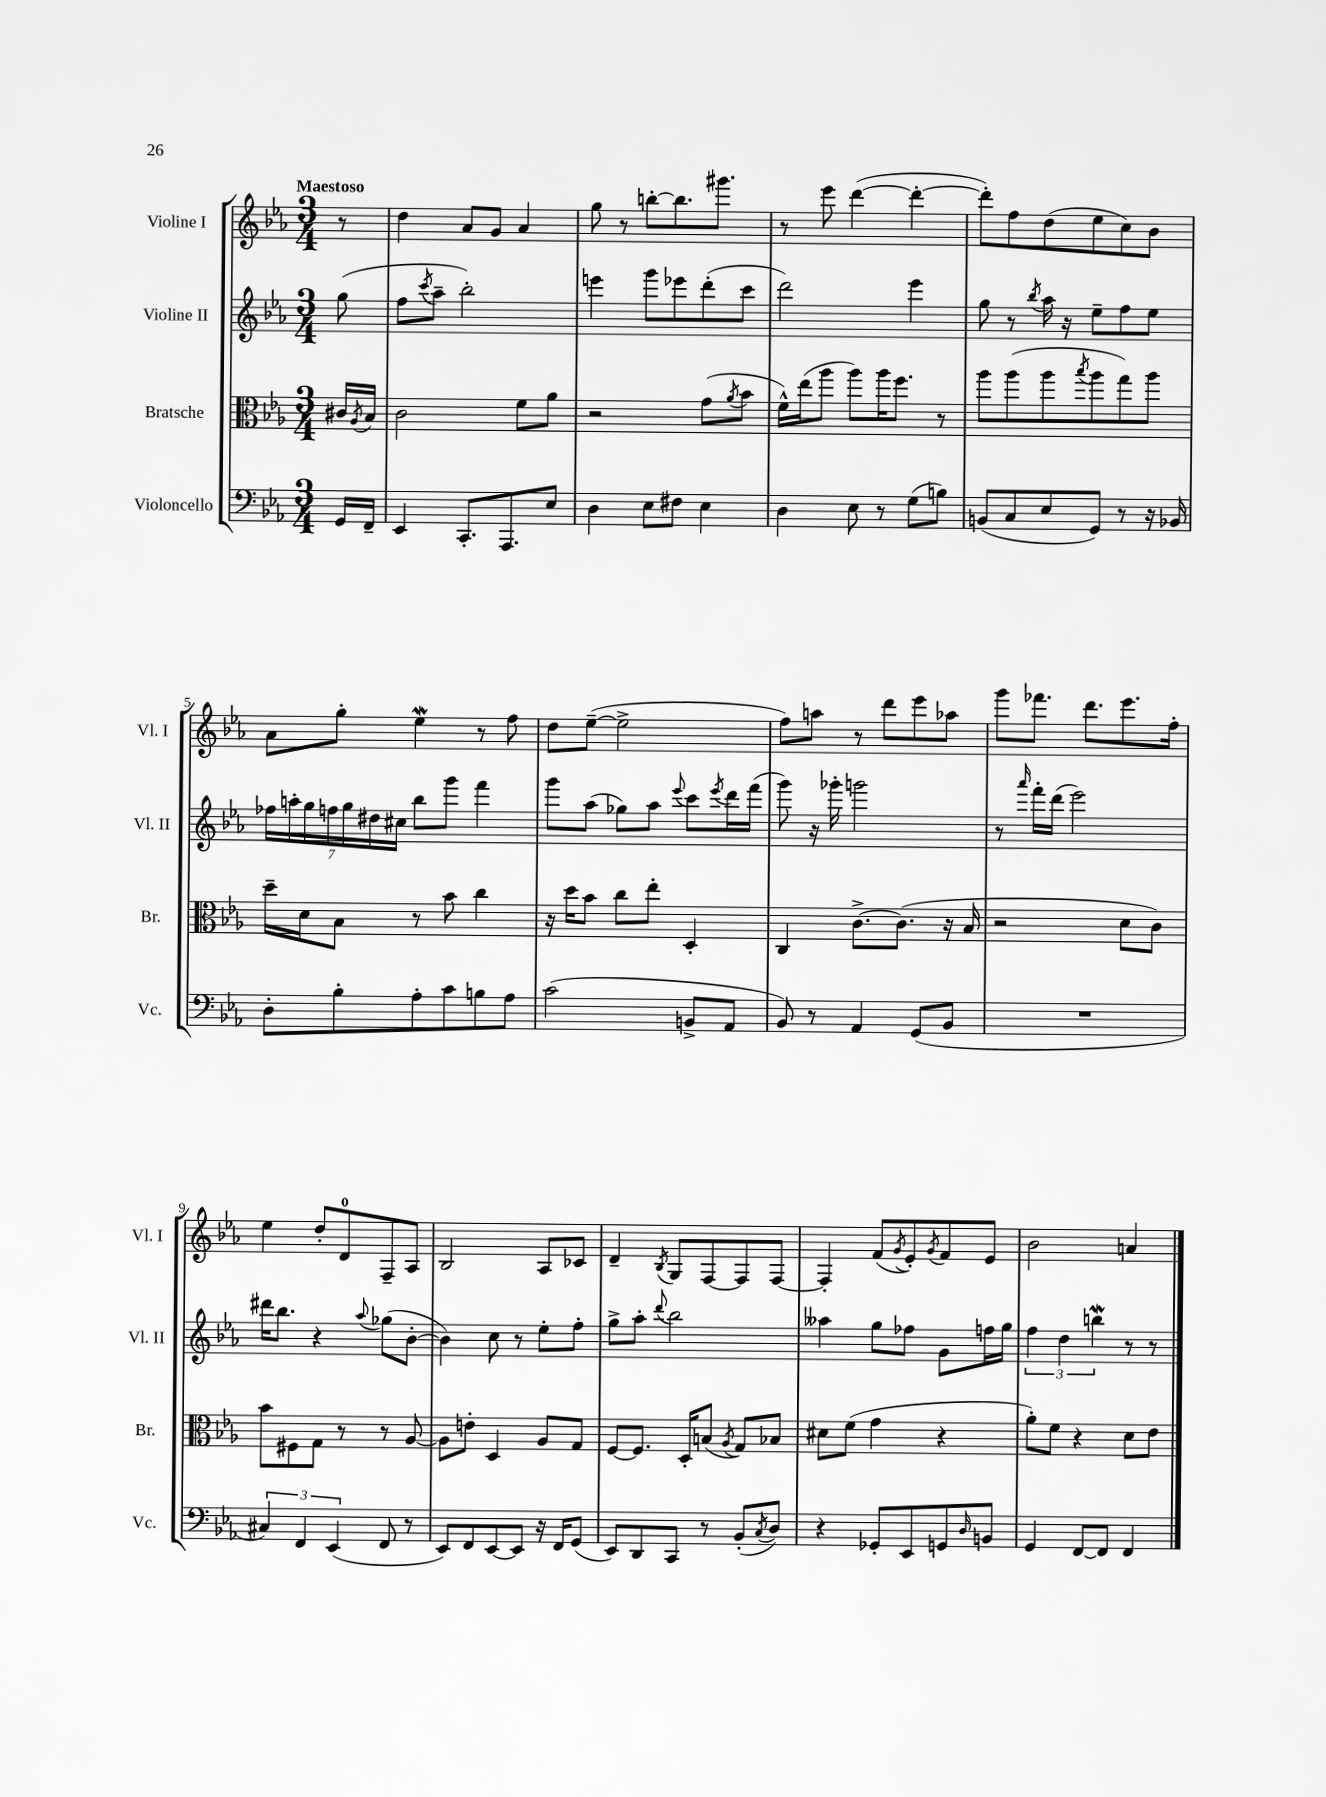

**kern	**kern	**kern	**kern
*part4	*part3	*part2	*part1
*staff4	*staff3	*staff2	*staff1
*I"Violoncello	*I"Bratsche	*I"Violine II	*I"Violine I
*I'Vc.	*I'Br.	*I'Vl. II	*I'Vl. I
*clefF4	*clefC3	*clefG2	*clefG2
*k[b-e-a-]	*k[b-e-a-]	*k[b-e-a-]	*k[b-e-a-]
*M3/4	*M3/4	*M3/4	*M3/4
=	=	=	=
!	!	!	!LO:TX:a:B:t=Maestoso
16GG/LL	16c#X/LL	(8gg\	8r
.	8qA-/	.	.
16FF~/JJ	16B-/JJ	.	.
=1	=1	=1	=1
4EE-/	2c\	8ff\L	4dd\
.	.	8qccc/	.
.	.	8aa-~\J	.
8.CC'/L	.	2bb-'\)	8a-/L
.	.	.	8g/J
8.AAA-/	.	.	.
.	8f\L	.	4a-/
8E-/J	8a-\J	.	.
=2	=2	=2	=2
4D\	2r	4eeen\	8gg\
.	.	.	8r
8E-\L	.	8ggg\L	[8bbn'\L
8F#X\J	.	8eee-X\	8.bb\]
4E-\	(8g\L	(8ddd'\	.
.	.	.	8.ggg#X\J
.	8qa-/	.	.
.	8b-\J	8ccc\J	.
=3	=3	=3	=3
4D\	16f^^\LL)	2ddd\)	8r
.	(16ee-\J	.	.
.	8aa-\J	.	8eee-\
8E-\	8aa-\L)	.	([4ddd\
8r	16aa-\K	.	.
.	8.ff\J	.	.
(8G\L	.	4eee-\	4ddd'\_
8Bn\J)	8r	.	.
=4	=4	=4	=4
(8BBn/L	8aa-\L	8gg\	8ddd'\L])
8C/	(8aa-\	8r	8ff\
.	.	8qbb-/	.
8E-/	8aa-\	16aa-\	(8dd\
.	.	16r	.
.	8qbb-/	.	.
8GG/J)	8aa-\	8ee-~\L	8ee-\
8r	8gg\)	8ff\	8cc\)
16r	8aa-\J	8ee-\J	8b-\J
16BB-X/	.	.	.
!!LO:LB:g=z
=5	=5	=5	=5
8D'\L	16dd~\LL	28ff-X\LL	8a-\L
.	.	28aan'\	.
.	16d\J	.	.
.	.	28gg\	.
.	.	28ffn\	.
8B-'\	8B-\J	.	8gg'\J
.	.	28gg\	.
.	.	28dd#X\	.
.	.	28cc#X\JJ	.
8A-'\	8r	8bb-\L	4ee-w\
8c\	8b-\	8ggg\J	.
8Bn\	4cc\	4fff\	8r
8A-\J	.	.	8ff\
=6	=6	=6	=6
(2c\	16r	8ggg\L	8dd\L
.	16dd\KL	.	.
.	8b-\J	(8aa-\J	([8ee-~\J
.	8cc\L	8gg-X\L)	2ee-^\]
.	8ee-'\J	8aa-\J	.
.	.	8qqeee-/	.
8BBn^/L	4D'/	8ccc\L	.
.	.	8qeee-/	.
8AA-/J	.	16ddd\L	.
.	.	(16fff\JJ	.
=7	=7	=7	=7
8BB-/)	4C/	8ggg\)	8ff\L)
8r	.	16r	8aan\J
.	.	16ggg-X'\	.
4AA-/	[8.c^\L	2gggn\	8r
.	.	.	8ddd\L
.	(8.c\J]	.	.
(8GG/L	.	.	8eee-\
8BB-/J	16r	.	8aa-X\J
.	16B-/	.	.
=8	=8	=8	=8
2.r	2r	8r	8ggg\L
.	.	16qqaaa-/	.
.	.	16fff'\LL	8.fff-X\J
.	.	(16ddd\JJ	.
.	.	2eee-\)	.
.	.	.	8.ddd\L
.	8d\L	.	8.eee-\
.	8c\J)	.	.
.	.	.	16ff'\Jk
!!LO:LB:g=z
=9	=9	=9	=9
6C#X/)	8b-\L	16ddd#X\KL	4ee-\
.	.	8.bb-\J	.
.	8F#X\	.	.
6FF/	.	.	.
.	8G\J	4r	8dd'/L
(6EE-/	.	.	.
.	8r	.	8d/
.	.	8qqaa-/	.
8FF/	8r	(8gg-X\L	8F~/
8r	[8A-/	[8b-'\J	8A-/J
=10	=10	=10	=10
8EE-/L)	8A-\L]	4b-\])	2B-/
8FF/	8en'\J	.	.
[8EE-/	4D/	8cc\	.
8EE-/J]	.	8r	.
16r	8A-/L	8ee-'\L	8A-/L
16FF/KL	.	.	.
(8GG/J	8G/J	8ff'\J	8c-X/J
=11	=11	=11	=11
8EE-/L)	[8F/L	8gg^\L	4d~/
8DD/	8.F/J]	8aa-'\J	.
.	.	8qqddd/	8qB-/
8CC/J	.	2bb-\	8G/L
.	16D'/KL	.	.
8r	(8Bn/J	.	[8F/
.	8qA-/	.	.
(8BB-'/L	8G/L)	.	8F/]
8qC/	.	.	.
8D/J)	8B-X/J	.	[8F/J
=12	=12	=12	=12
4r	8d#X\L	4aa--X\	4F'/]
.	(8f\J	.	.
8GG-X'/L	4g\	8gg\L	(8f/L
.	.	.	8qg/
8EE-/	.	8ff-X\J	8e-'/)
.	.	.	8qg/
8GGn/	4r	8g\L	8f/
16qqD/	.	.	.
8BBn/J	.	16ffn\L	8e-/J
.	.	16gg\JJ	.
=13	=13	=13	=13
4GG/	8a-'\L)	6ff\	2b-\
.	8f\J	.	.
.	.	6dd\	.
[8FF/L	4r	.	.
.	.	6bbnW\	.
8FF/J]	.	.	.
4FF/	8d\L	8r	4an/
.	8e-\J	8r	.
==	==	==	==
*-	*-	*-	*-
